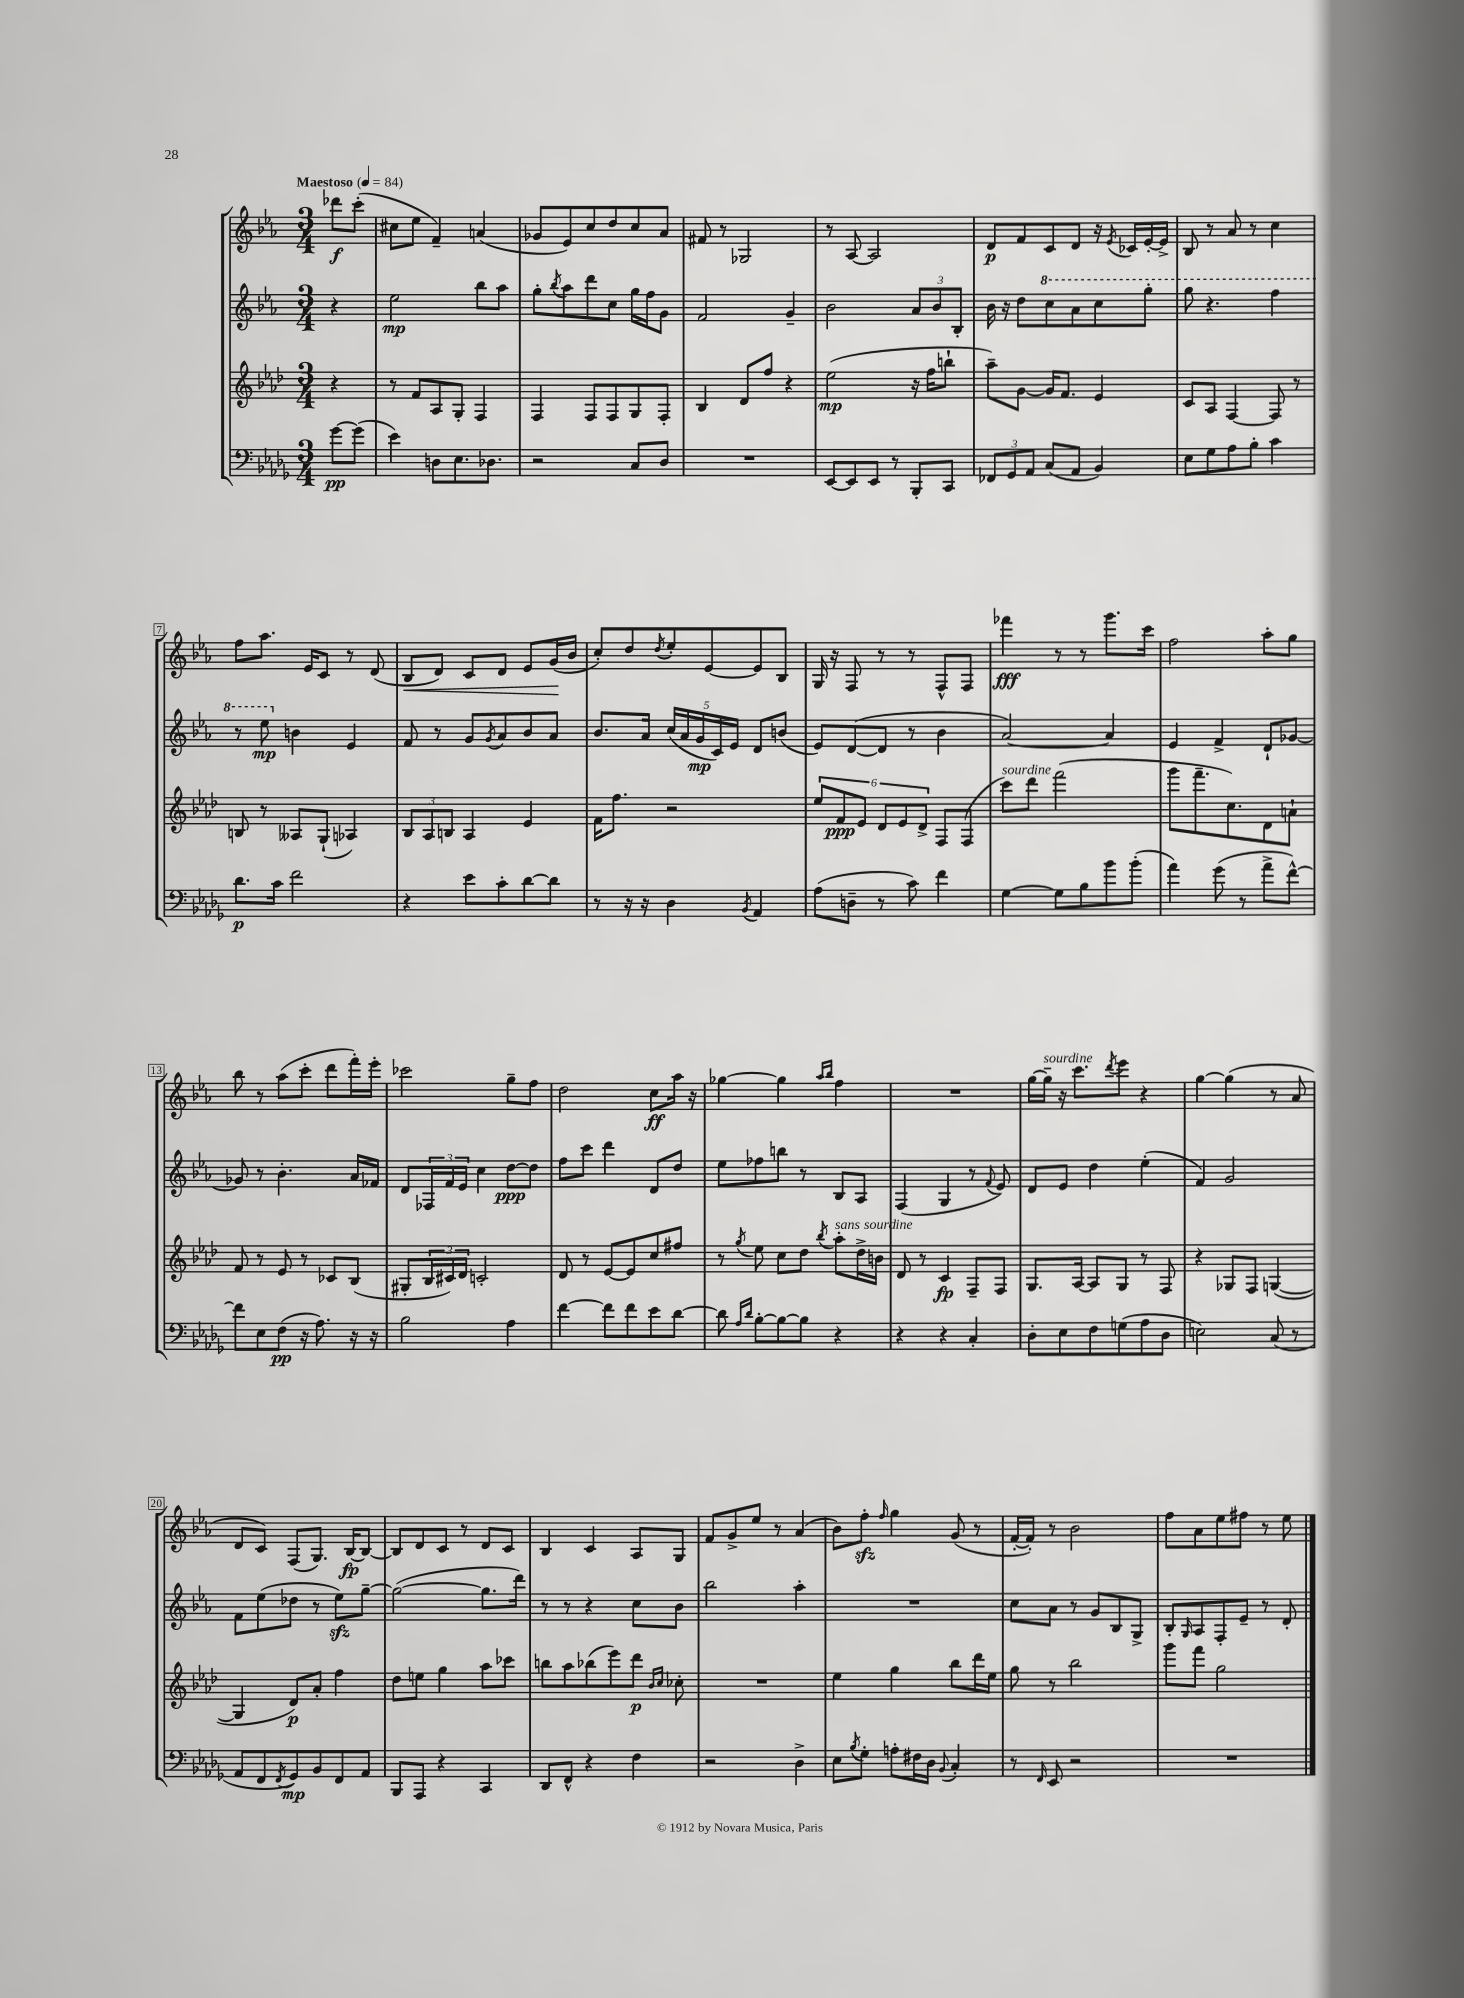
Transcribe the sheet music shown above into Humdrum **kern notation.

**kern	**kern	**kern	**kern
*staff4	*staff3	*staff2	*staff1
*clefF4	*clefG2	*clefG2	*clefG2
*k[b-e-a-d-g-]	*k[b-e-a-d-]	*k[b-e-a-]	*k[b-e-a-]
*M3/4	*M3/4	*M3/4	*M3/4
*MM84	*MM84	*MM84	*MM84
[8g-	4r	4r	8ddd-
(8g-]	.	.	(8ccc'
=	=	=	=
4e-)	8r	2ee-	8cc#
.	8f	.	8ee-
8D	8A-	.	4f~)
8.E-	8G'	.	.
.	4F	8bb-	(4a
8.D-	.	.	.
.	.	8aa-	.
=	=	=	=
2r	4F	8gg'	8g-
.	.	8qbb-	.
.	.	8aa-	8e-)
.	8F	8ddd	8cc
.	8F	8cc	8dd
8C	8G	16gg	8cc
.	.	16ff	.
8D-	8F'	8g	8a-
=	=	=	=
2.r	4B-	2f	8f#
.	.	.	8r
.	8d-	.	2G-
.	8ff	.	.
.	4r	4g~	.
=	=	=	=
[8EE-	(2ee-	2b-	8r
8EE-]	.	.	[8A-
8EE-	.	.	2A-]
8r	.	.	.
8BBB-'	16r	12a-	.
.	16ff	.	.
.	.	12b-	.
8CC	8bb`	.	.
.	.	12B-'	.
=	=	=	=
12FF-	8aa-~)	16b-	8d
.	.	16r	.
12GG-	.	.	.
.	[8g	8dd	8f
12AA-	.	.	.
(8C	16g]	8ccc	8c
.	8.f	.	.
8AA-	.	8aa-	8d
4BB-)	4e-	8ccc	16r
.	.	.	8qe-
.	.	.	16c-
.	.	8ggg'	[16e-'
.	.	.	16e-^]
=	=	=	=
8E-	8c	8ggg	8B-
8G-	8A-	4.r	8r
8A-	[4F	.	8a-
8B-'	.	.	8r
4c	8F]	4fff	4cc
.	8r	.	.
=	=	=	=
8.d-	8B	8r	8ff
.	8r	8eee-	8.aa-
16c	.	.	.
2f	8A--	4b	.
.	.	.	16e-
.	(8G`	.	8c
.	4A-)	4e-	8r
.	.	.	(8d
=	=	=	=
4r	12B-	8f	8B-
.	12A-	.	.
.	.	8r	8d)
.	12B	.	.
8e-	4A-	8g	8c
.	.	8qg	.
8c'	.	8a-	8d
[8d-	4e-	8b-	8e-
8d-]	.	8a-	(16g
.	.	.	16b-
=	=	=	=
8r	16f	8.b-	8cc')
.	8.ff	.	.
16r	.	.	8dd
16r	.	16a-	.
.	.	.	8qdd
4D-	2r	(20cc	8ee-'
.	.	20a-	.
.	.	20g	.
.	.	.	[8e-
.	.	20c)	.
.	.	20e-	.
8qBB-	.	.	.
4AA-	.	8d	8e-]
.	.	(8b	8B-
=	=	=	=
(8A-	12ee-	8e-)	16G
.	.	.	16r
.	12f	.	.
8D~	.	([8d	8F
.	12e-	.	.
8r	12d-	8d]	8r
.	12e-	.	.
8c)	.	8r	8r
.	12d-^	.	.
4f	8F	4b-	8F^^
.	(8F	.	8F
=	=	=	=
[4G-	8ccc)	[2a-)	4fff-
.	8ddd-	.	.
8G-]	(2fff	.	8r
8B-	.	.	8r
8b-	.	4a-]	8.ggg
(8b-'	.	.	.
.	.	.	16ccc
=	=	=	=
4a-)	8ggg	4e-	2ff
.	8.fff~	.	.
(8g-	.	4f^	.
.	8.cc)	.	.
8r	.	.	.
8a-^	8d-	8d`	8aa-'
[8f^^)	8a`	[8g-	8gg
=	=	=	=
8f]	8f	8g-]	8bb-
8E-	8r	8r	8r
(8F	8e-	4.b-'	(8aa-
16r	8r	.	8ccc'
8.A-)	.	.	.
.	8c-	.	8ddd
16r	(8B-	16a-	16fff')
16r	.	16f-	16eee-'
=	=	=	=
2B-	8G#'	8d	2ccc-
.	24B-	24F-	.
.	24c#)	24f	.
.	24d-	24e-	.
.	2c'	4cc	.
4A-	.	[8dd	8gg~
.	.	8dd]	8ff
=	=	=	=
[4f	8d-	8ff	2dd
.	8r	8ccc	.
8f]	[8e-	4ddd	.
8f	8e-]	.	.
8e-	8cc	8d	8cc
[8d-	8ff#	8dd	16aa-
.	.	.	16r
=	=	=	=
8d-]	8r	8ee-	[4gg-
16qqA-	.	.	.
16qqd-	8qgg	.	.
[8B-'	8ee-	8ff-	.
8B-_	8cc	8bb	4gg-]
8B-]	8dd-	8r	.
.	.	.	16qqaa-
.	8qbb-	.	16qqbb-
4r	8aa-'	8B-	4ff
.	16dd-^	8A-	.
.	16b	.	.
=	=	=	=
4r	8d-	(4F	2.r
.	8r	.	.
4r	4c	4G	.
4C'	8F~	8r	.
.	.	8qqf	.
.	8F	8e-)	.
=	=	=	=
8D-'	8.G	8d	[16gg
.	.	.	16gg~]
8E-	.	8e-	16r
.	[16A-	.	8.ccc
8F	8A-]	4dd	.
.	.	.	8qddd
(8G	8G	.	8eee-
8A-	8r	(4ee-'	4r
8D-	8F	.	.
=	=	=	=
2E)	4r	4f)	[4gg
.	8G-	2g	(4gg]
.	8F	.	.
(8C	([4G	.	8r
8r	.	.	8a-
=	=	=	=
8AA-	4G]	8f	8d
8FF	.	(8ee-	8c)
8qFF	.	.	.
8GG-)	8d-)	8dd-	(8F
8BB-	8a-'	8r	8.G)
8FF	4ff	8ee-)	.
.	.	.	[16B-
8AA-	.	[8gg~	8B-_
=	=	=	=
8BBB-	8dd-	(2gg_	8B-]
8AAA-	8ee	.	8d
4r	4gg	.	8c
.	.	.	8r
4CC	8aa-	8.gg]	8d
.	8ccc-	.	8c
.	.	16ddd)	.
=	=	=	=
8DD-	8bb	8r	4B-
8FF^^	8aa-	8r	.
4r	(8bb-	4r	4c
.	8eee-)	.	.
4F	8ddd-	8cc	8A-
.	16qqb-	.	.
.	16qqcc	.	.
.	8cc-'	8b-	8G
=	=	=	=
2r	2.r	2bb-	8f
.	.	.	8g^
.	.	.	8ee-
.	.	.	8r
4D-^	.	4aa-'	(4a-
=	=	=	=
8E-	4ee-	2.r	8b-)
8qB-	.	.	.
8G-'	.	.	8ff'
.	.	.	16qqff
8A'	4gg	.	4gg
16F#	.	.	.
16D-	.	.	.
8qqBB-	.	.	.
4C'	8bb-	.	(8g
.	16ddd-	.	8r
.	16ee-	.	.
=	=	=	=
8r	8gg	8cc	[16f'
.	.	.	16f'])
16qqFF	.	.	.
8EE-	8r	8a-	8r
2r	2bb-	8r	2b-
.	.	8g	.
.	.	8B-	.
.	.	8G^	.
=	=	=	=
2.r	8ggg	8B-'	8ff
.	.	16qqG	.
.	8fff	8A-	8a-
.	2gg	8F'	8ee-
.	.	8e-~	8ff#
.	.	8r	8r
.	.	8d'	8ee-
==	==	==	==
*-	*-	*-	*-
